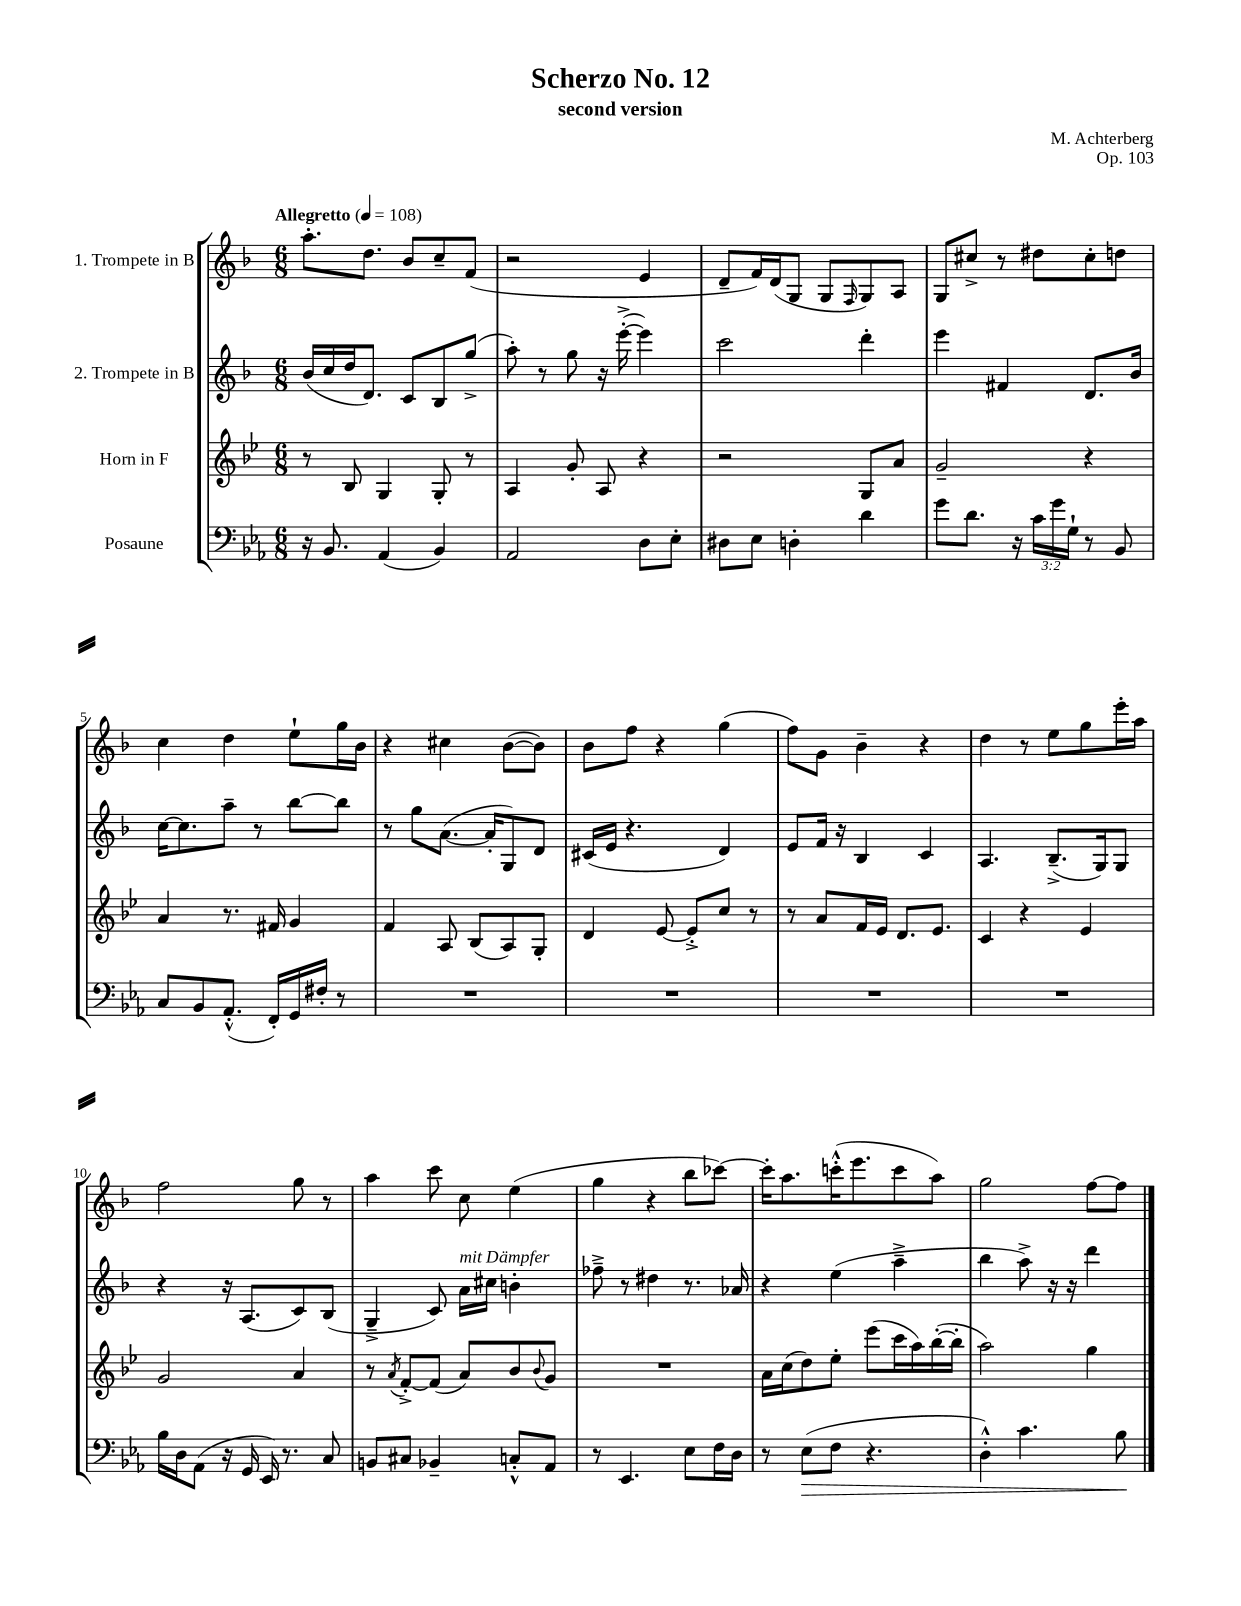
\header { title = "Scherzo No. 12" composer = "M. Achterberg" subtitle = "second version" opus = "Op. 103" }
<<
\new StaffGroup <<
\new Staff = "s0" \with { instrumentName = "1. Trompete in B" } {
    \clef treble \key f \major \numericTimeSignature \time 6/8 \tempo "Allegretto" 4 = 108
    a''8.-. d''8. bes'8 c''8-- f'8( |
    r2 e'4 |
    d'8-- f'16) d'16( g8 g8 \grace { f16 } g8) a8 |
    g8 cis''8-> r8 dis''8 cis''8-. d''8 |
    c''4 d''4 e''8-! g''16 bes'16 |
    r4 cis''4 bes'8~( bes'8) |
    bes'8 f''8 r4 g''4( |
    f''8) g'8 bes'4-- r4 |
    d''4 r8 e''8 g''8 e'''16-. a''16 |
    f''2 g''8 r8 |
    a''4 c'''8 c''8 e''4( |
    g''4 r4 bes''8 ces'''8~) |
    ces'''16-. a''8. c'''16-.-^( e'''8. c'''8 a''8) |
    g''2 f''8~ f''8 \bar "|." |
}
\new Staff = "s1" \with { instrumentName = "2. Trompete in B" } {
    \clef treble \key f \major \numericTimeSignature \time 6/8
    bes'16( c''16 d''16 d'8.) c'8 bes8 g''8->( |
    a''8-.) r8 g''8 r16 e'''16~-.->( e'''4) |
    c'''2 d'''4-. |
    e'''4 fis'4 d'8. bes'16 |
    c''16~ c''8. a''8-- r8 bes''8~ bes''8 |
    r8 g''8 a'8.~( a'16-. g8) d'8 |
    cis'16( e'16 r4. d'4) |
    e'8 f'16 r16 bes4 c'4 |
    a4. bes8.--->( g16) g8 |
    r4 r16 a8.( c'8) bes8( |
    g4---> c'8) a'16^\markup { \italic "mit Dämpfer" } cis''16 b'4-. |
    fes''8---> r8 dis''4 r8. aes'16 |
    r4 e''4( a''4---> |
    bes''4 a''8->) r16 r16 d'''4 \bar "|." |
}
\new Staff = "s2" \with { instrumentName = "Horn in F" } {
    \clef treble \key bes \major \numericTimeSignature \time 6/8
    r8 bes8 g4 g8-. r8 |
    a4 g'8-. a8 r4 |
    r2 g8 a'8 |
    g'2-- r4 |
    a'4 r8. fis'16 g'4 |
    f'4 a8 bes8( a8) g8-. |
    d'4 ees'8~ ees'8-.-> c''8 r8 |
    r8 a'8 f'16 ees'16 d'8. ees'8. |
    c'4 r4 ees'4 |
    g'2 a'4 |
    r8 \acciaccatura { a'8 } f'8~-.-> f'8( a'8) bes'8 \appoggiatura { bes'8 } g'8 |
    R2. |
    a'16 c''16( d''8) ees''8-. ees'''8( c'''16 a''16) bes''16~-.( bes''16-. |
    a''2) g''4 \bar "|." |
}
\new Staff = "s3" \with { instrumentName = "Posaune" } {
    \clef bass \key ees \major \numericTimeSignature \time 6/8 \override Staff.TupletNumber.text = #tuplet-number::calc-fraction-text
    r16 bes,8. aes,4( bes,4) |
    aes,2 d8 ees8-. |
    dis8 ees8 d4-. d'4 |
    g'8 d'8. r16 \tuplet 3/2 { c'16 g'16 g16-! } r8 bes,8 |
    c8 bes,8 aes,8.-.-^( f,16-.) g,16 fis16-. r8 |
    R2. |
    R2. |
    R2. |
    R2. |
    bes16 d16 aes,8( r16 g,16 ees,16) r8. c8 |
    b,8 cis8 bes,4-- c8-.-^ aes,8 |
    r8 ees,4. ees8 f16 d16 |
    r8 ees8\>( f8 r4. |
    d4-.-^) c'4. bes8\! \bar "|." |
}
>>
>>
